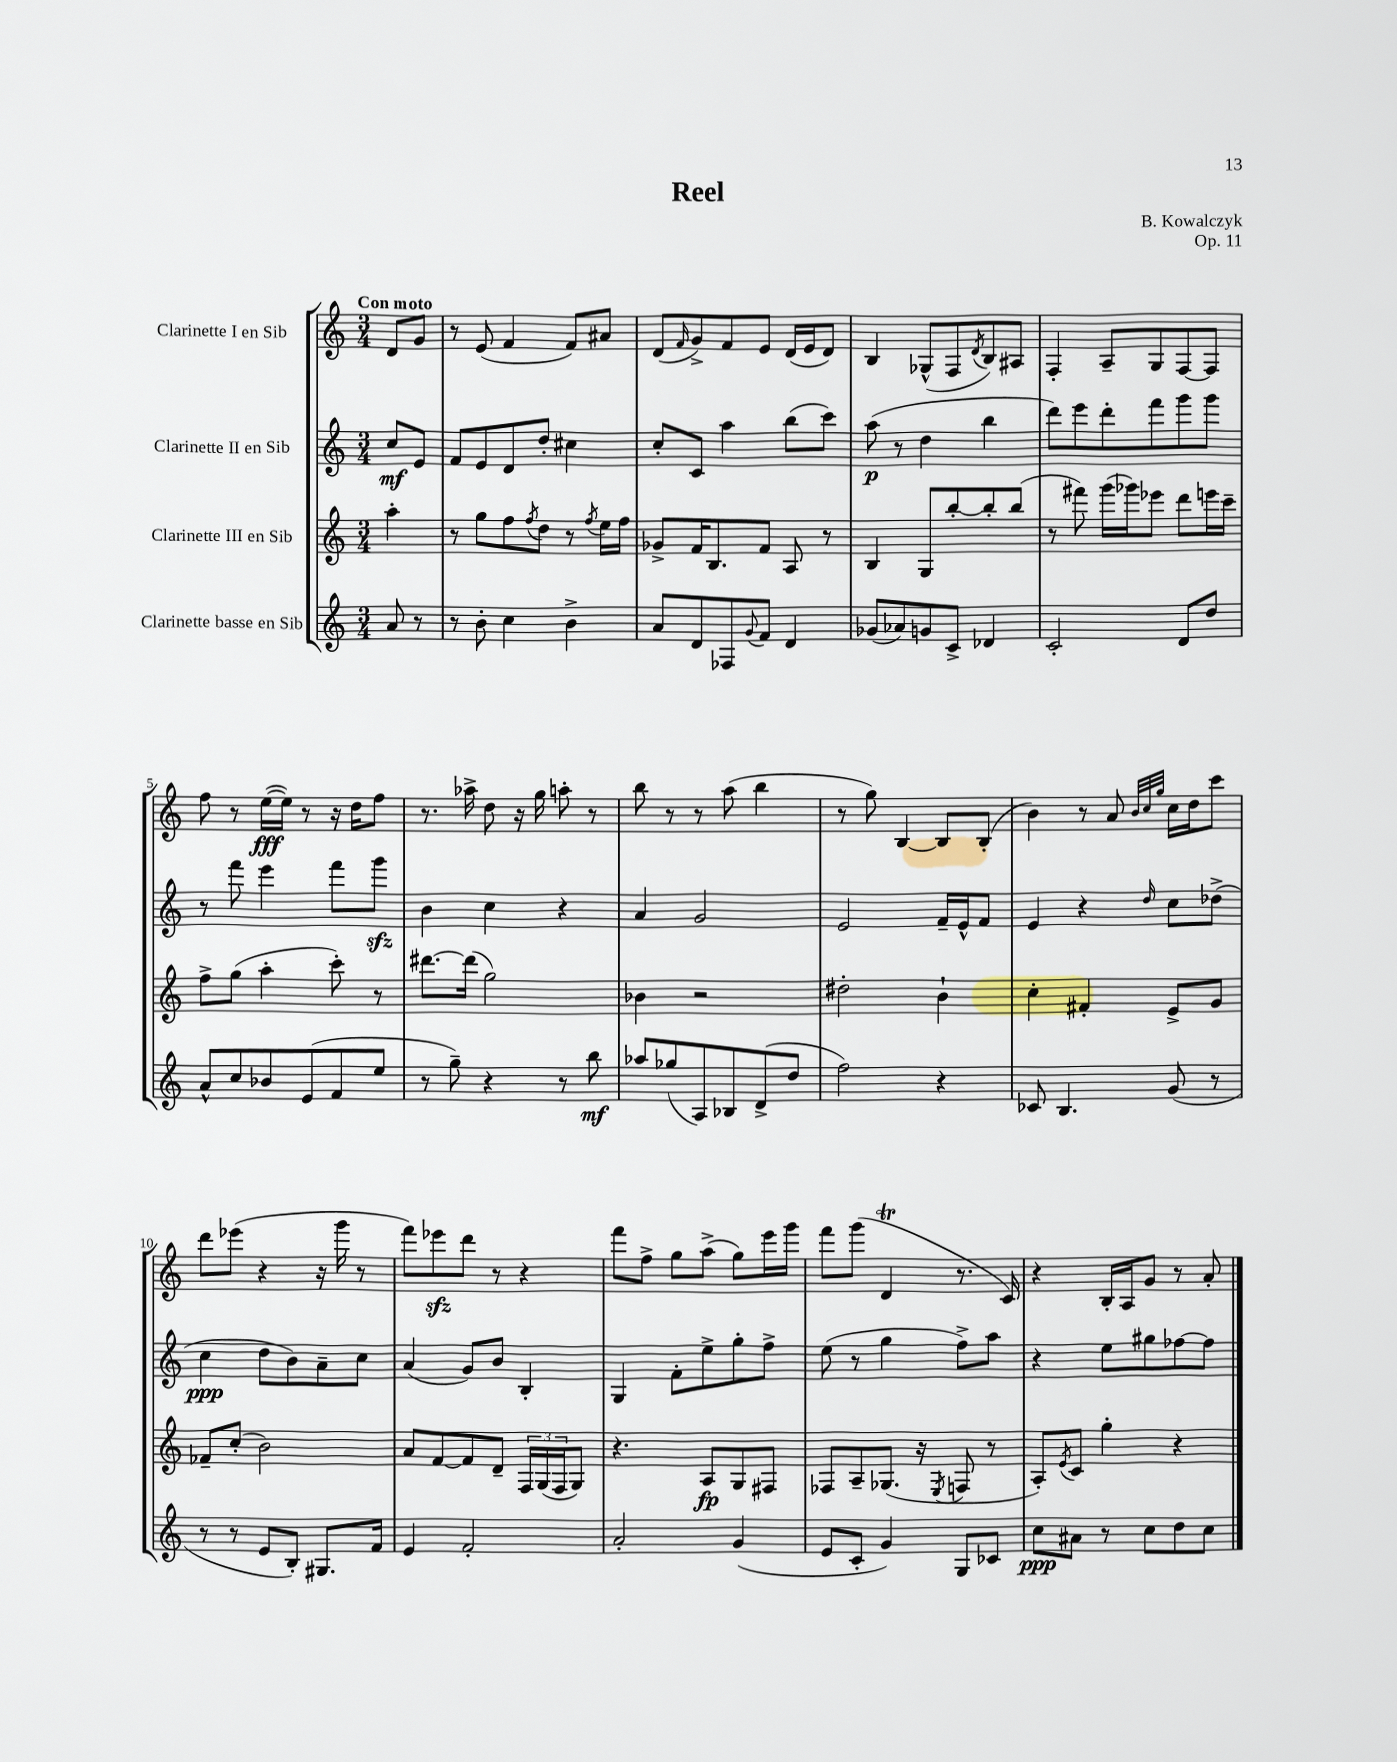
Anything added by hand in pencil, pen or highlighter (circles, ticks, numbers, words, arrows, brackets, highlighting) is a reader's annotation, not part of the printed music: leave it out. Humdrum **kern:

**kern	**kern	**kern	**kern
*staff4	*staff3	*staff2	*staff1
*clefG2	*clefG2	*clefG2	*clefG2
*k[]	*k[]	*k[]	*k[]
*M3/4	*M3/4	*M3/4	*M3/4
8a	4aa'	8cc	8d
8r	.	8e	8g
=	=	=	=
8r	8r	8f	8r
8b'	8gg	8e	(8e
4cc	8ff	8d	4f
.	8qff	.	.
.	8dd	8dd'	.
4b^	8r	4cc#	8f)
.	8qff	.	.
.	16ee	.	8a#
.	16ff	.	.
=	=	=	=
8a	8g-^	8cc'	(8d
.	.	.	16qqf
8d	16f	8c	8g^)
.	8.B	.	.
8F-	.	4aa	8f
8qqg	.	.	.
8f	8f	.	8e
4d	8A	(8bb	(16d
.	.	.	16e
.	8r	8ccc)	8d)
=	=	=	=
(8g-	4B	(8aa	4B
8a-)	.	8r	.
8g	8G	4dd	(8G-^^
8c^	[8bb'	.	8F
.	.	.	8qd
4d-	8bb']	4bb	8B)
.	(8bb	.	8A#
=	=	=	=
2c'	8r	8ddd)	4F'
.	8fff#)	8eee	.
.	(16ggg	8ddd'	8A~
.	16ggg-)	.	.
.	8eee-	8fff	8G
8d	8ddd	8ggg	[8F
8dd	16eee	8ggg	8F]
.	16ccc~	.	.
=	=	=	=
8a^^	8ff^	8r	8ff
8cc	(8gg	8fff	8r
8b-	4aa'	4eee	([16ee
.	.	.	16ee])
(8e	.	.	8r
8f	8ccc')	8fff	16r
.	.	.	16dd
8ee	8r	8ggg	8ff
=	=	=	=
8r	[8.ddd#	4b	8.r
8gg~)	.	.	.
.	(16ddd#]	.	16aa-^
4r	2gg)	4cc	8dd
.	.	.	16r
.	.	.	16gg
8r	.	4r	8aa'
8bb	.	.	8r
=	=	=	=
8aa-	4b-	4a	8bb
(8gg-	.	.	8r
8A)	2r	2g	8r
8B-	.	.	(8aa
(8d^	.	.	4bb
8dd	.	.	.
=	=	=	=
2ff)	2dd#'	2e	8r
.	.	.	8gg)
.	.	.	[4B
4r	4b`	16f~	8B]
.	.	16e^^	.
.	.	8f	(8B'
=	=	=	=
8c-	4cc'	4e	4b)
4.B	.	.	.
.	4f#'	4r	8r
.	.	.	8a
.	.	.	32qqb
.	.	.	32qqcc
.	.	16qqdd	32qqgg
(8g	8e^	8cc	16cc
.	.	.	16dd
8r	8g	(8dd-^	8ccc
=	=	=	=
8r	8f-~	4cc	8ddd
8r	(8cc'	.	(8eee-
8e	2b)	8dd	4r
8B')	.	8b)	.
8.G#	.	8a~	16r
.	.	.	16ggg
.	.	8cc	8r
16f	.	.	.
=	=	=	=
4e	8a	(4a	8fff)
.	[8f	.	8eee-
2f'	8f]	8g)	8ddd
.	8d~	8b	8r
.	24F	4B'	4r
.	(24G	.	.
.	24F	.	.
.	8G)	.	.
=	=	=	=
2a'	4.r	4G	8fff
.	.	.	8ff^
.	.	8f'	8gg
.	8A	8ee^	(8aa^
(4g	8G	8gg'	8gg)
.	8F#	8ff^	16eee
.	.	.	16ggg
=	=	=	=
8e	8F-	(8ee	8fff
8c'	8A~	8r	(8ggg
4g)	(8.G-	4gg	4d
.	16r	.	.
.	8qE	.	.
8G	8F	8ff^)	8.r
8c-	8r	8aa	.
.	.	.	16c)
=	=	=	=
8cc	8A')	4r	4r
.	8qe	.	.
8a#	8c	.	.
8r	4gg'	8ee	16B'
.	.	.	16A
8cc	.	8gg#	8g
8dd	4r	[8ff-	8r
8cc	.	8ff-]	8a'
==	==	==	==
*-	*-	*-	*-
